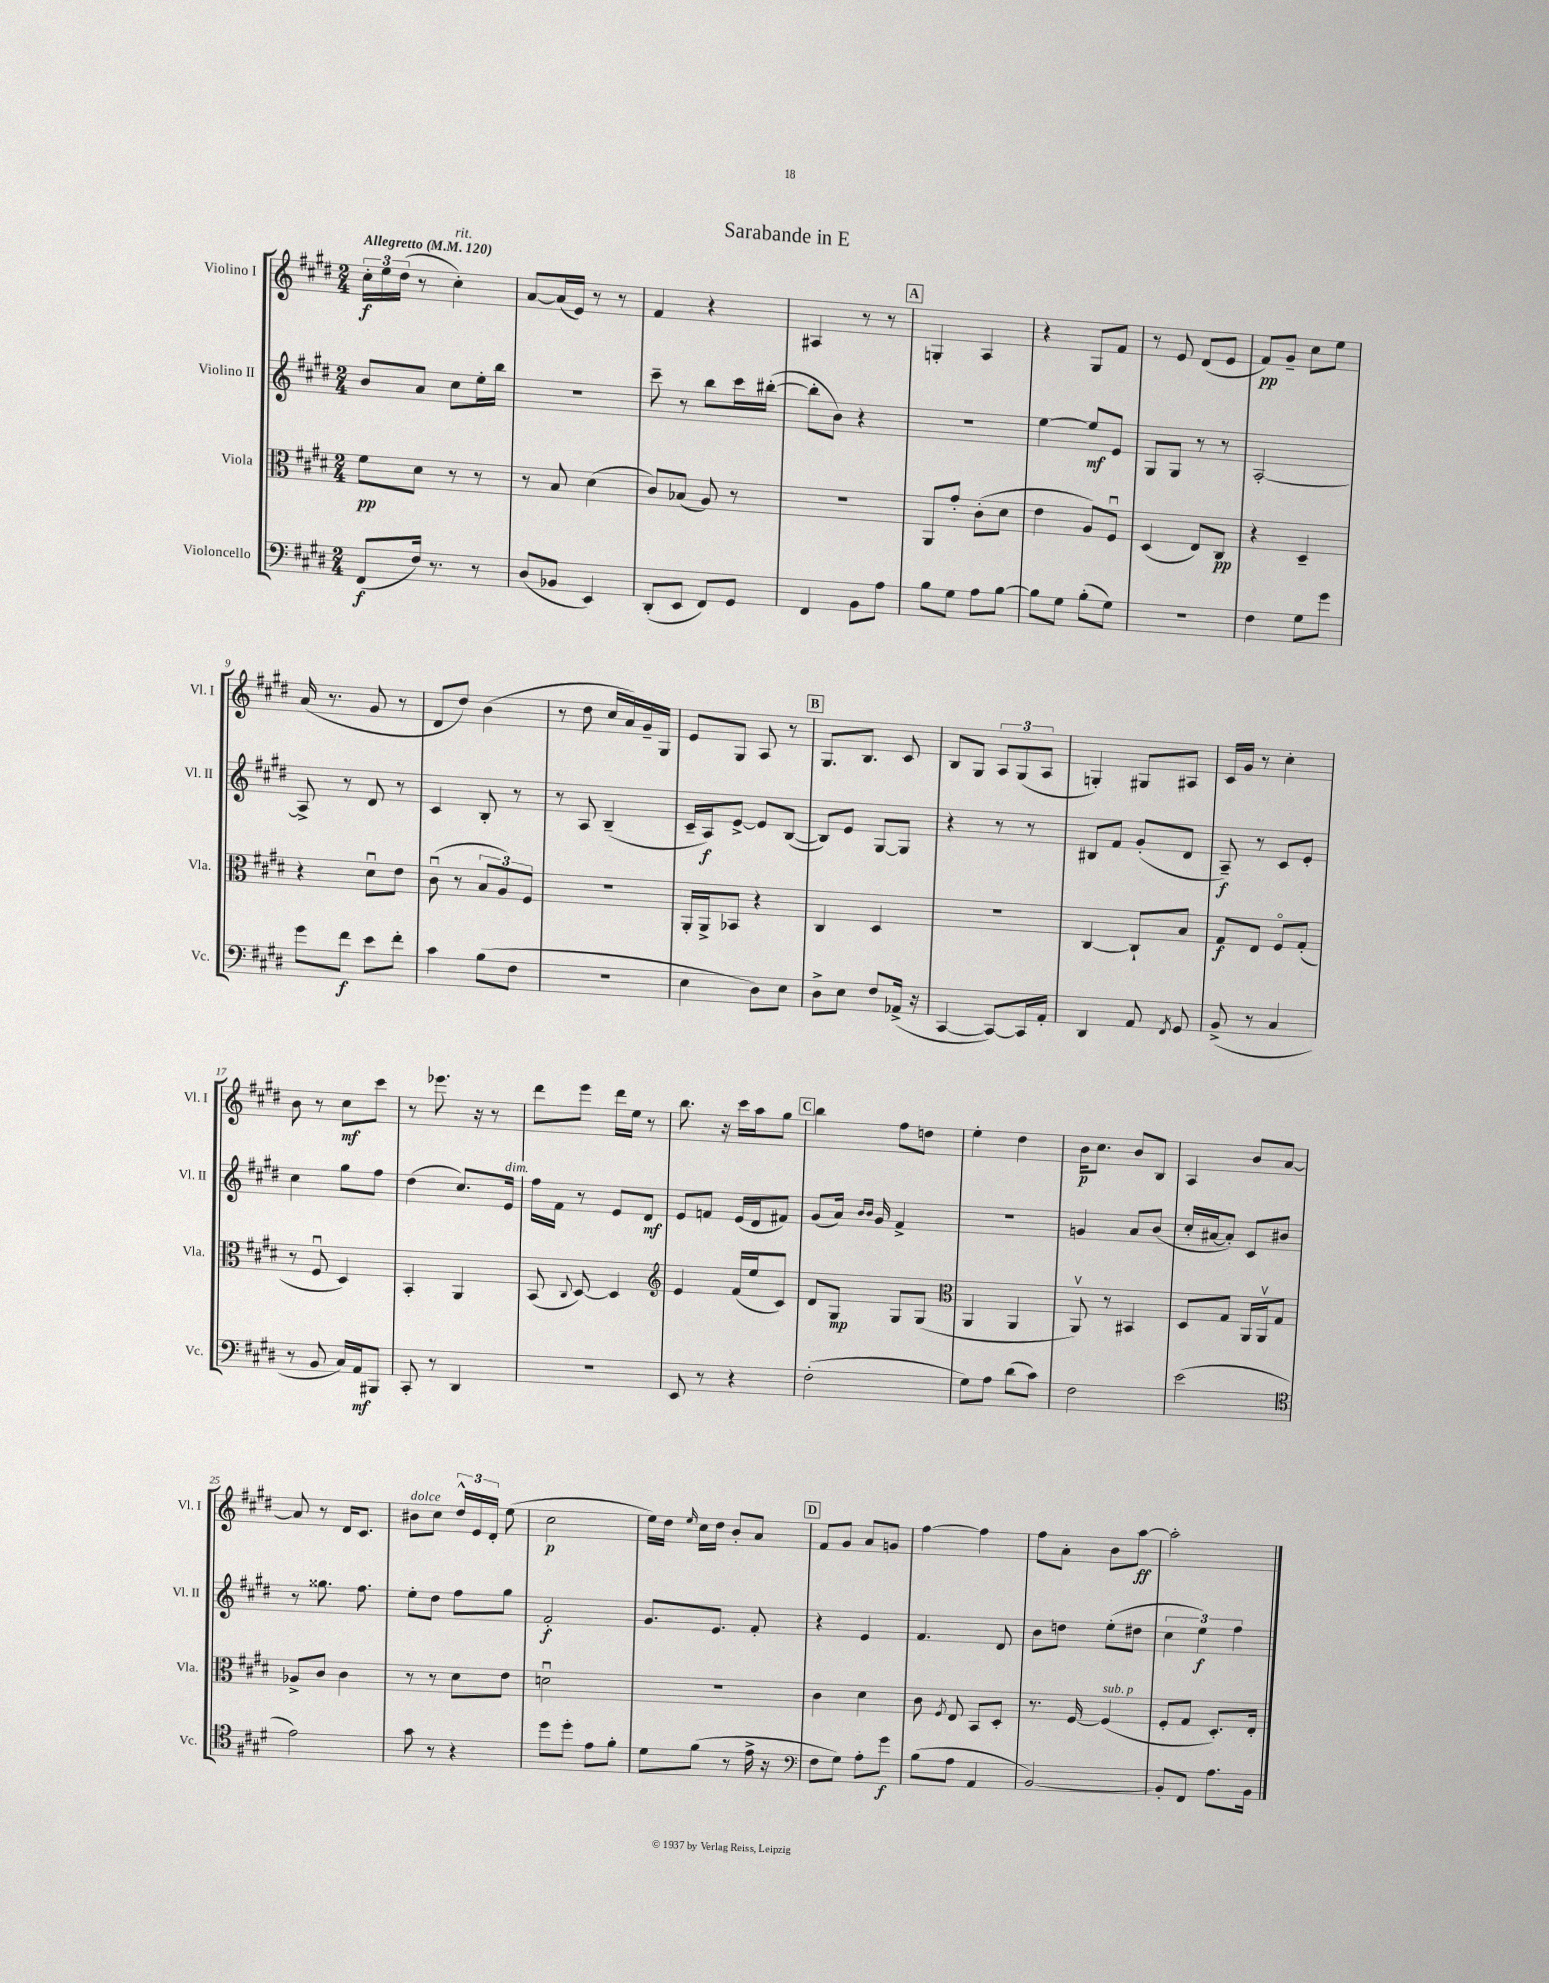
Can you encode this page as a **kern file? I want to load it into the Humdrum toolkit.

**kern	**dynam	**kern	**dynam	**kern	**dynam	**kern	**dynam
*part4	*part4	*part3	*part3	*part2	*part2	*part1	*part1
*staff4	*staff4	*staff3	*staff3	*staff2	*staff2	*staff1	*staff1
*I"Violoncello	*	*I"Viola	*	*I"Violino II	*	*I"Violino I	*
*I'Vc.	*	*I'Vla.	*	*I'Vl. II	*	*I'Vl. I	*
*clefF4	*	*clefC3	*	*clefG2	*	*clefG2	*
*k[f#c#g#d#]	*	*k[f#c#g#d#]	*	*k[f#c#g#d#]	*	*k[f#c#g#d#]	*
*M2/4	*	*M2/4	*	*M2/4	*	*M2/4	*
*MM120	*	*MM120	*	*MM120	*	*MM120	*
=1	=1	=1	=1	=1	=1	=1	=1
!	!	!	!	!	!	!LO:TX:a:B:t=Allegretto	!
(8FF#/L	f	8f#\L	pp	8b/L	.	24cc#'\LL	f
.	.	.	.	.	.	24ee\	.
.	.	.	.	.	.	(24dd#\JJ	.
16F#/Jk)	.	8d#\J	.	8a/J	.	8r	.
8.r	.	.	.	.	.	.	.
!	!	!	!	!	!	!LO:TX:a:i:t=rit.	!
.	.	8r	.	8cc#\L	.	4cc#'\)	.
8r	.	8r	.	16ee'\L	.	.	.
.	.	.	.	16bb\JJ	.	.	.
=2	=2	=2	=2	=2	=2	=2	=2
(8D#/L	.	8r	.	2r	.	[8a/L	.
8BB-X/J	.	8B/	.	.	.	(16a/L]	.
.	.	.	.	.	.	16e/JJ)	.
4EE/)	.	(4d#\	.	.	.	8r	.
.	.	.	.	.	.	8r	.
=3	=3	=3	=3	=3	=3	=3	=3
(8DD#'/L	.	8c#/L)	.	8ccc#~\	.	4f#/	.
8EE/J	.	(8B-X/J	.	8r	.	.	.
8FF#/L)	.	8A/)	.	8bb\L	.	4r	.
8GG#/J	.	8r	.	16ccc#\L	.	.	.
.	.	.	.	([16bb#X'\JJ	.	.	.
=4	=4	=4	=4	=4	=4	=4	=4
4FF#/	.	2r	.	8bb#'\L]	.	4A#X/	.
.	.	.	.	8b\J)	.	.	.
8BB\L	.	.	.	4r	.	8r	.
8A\J	.	.	.	.	.	8r	.
!!LO:REH:place=s1:t=A
=5	=5	=5	=5	=5	=5	=5	=5
8B\L	.	8AA/L	.	2r	.	4Gn'/	.
8G#\J	.	8g#'/J	.	.	.	.	.
8A\L	.	(8c#'\L	.	.	.	4A/	.
[8B\J	.	8d#\J	.	.	.	.	.
=6	=6	=6	=6	=6	=6	=6	=6
8B\L]	.	4e\	.	[4ee\	.	4r	.
8G#\J	.	.	.	.	.	.	.
(8B'\L	.	8A/L)	.	8ee/L]	mf	8G#/L	.
8G#\J)	.	8F#u/J	.	8e/J	.	8f#/J	.
=7	=7	=7	=7	=7	=7	=7	=7
2r	.	(4D#/	.	8G#/L	.	8r	.
.	.	.	.	8G#/J	.	8e/	.
.	.	8E/L)	.	8r	.	(8d#/L	.
.	.	8C#/J	pp	8r	.	8e/J	.
=8	=8	=8	=8	=8	=8	=8	=8
4F#\	.	4r	.	[2A'/	.	8f#/L)	pp
.	.	.	.	.	.	8g#~/J	.
8G#\L	.	4D#~/	.	.	.	8cc#\L	.
8g#\J	.	.	.	.	.	8ee\J	.
!!LO:LB:g=z
=9	=9	=9	=9	=9	=9	=9	=9
8g#\L	.	4r	.	8A^/]	.	(16a/	.
.	.	.	.	.	.	8.r	.
8f#\J	f	.	.	8r	.	.	.
8e\L	.	8d#u\L	.	8d#/	.	8g#/	.
8f#'\J	.	8e\J	.	8r	.	8r	.
=10	=10	=10	=10	=10	=10	=10	=10
4c#\	.	(8c#u\	.	4c#/	.	8d#/L	.
.	.	8r	.	.	.	8dd#/J)	.
(8B\L	.	12B/L	.	8B'/	.	(4b\	.
.	.	12A/)	.	.	.	.	.
8F#\J	.	.	.	8r	.	.	.
.	.	12F#/J	.	.	.	.	.
=11	=11	=11	=11	=11	=11	=11	=11
2r	.	2r	.	8r	.	8r	.
.	.	.	.	8A/	.	8dd#\	.
.	.	.	.	(4B~/	.	16cc#/LL	.
.	.	.	.	.	.	16a/)	.
.	.	.	.	.	.	16g#~/	.
.	.	.	.	.	.	16G#/JJ	.
=12	=12	=12	=12	=12	=12	=12	=12
4E\	.	16AA'/LL	.	16c#~/LL	.	8e/L	.
.	.	16AA^/J	.	16A/J)	f	.	.
.	.	8BB-X/J	.	[8e^/J	.	8G#/J	.
8D#\L)	.	4r	.	8e/L]	.	8A/	.
8E\J	.	.	.	([8B/J	.	8r	.
!!LO:REH:place=s1:t=B
=13	=13	=13	=13	=13	=13	=13	=13
8D#^\L	.	4C#/	.	8B/L])	.	8.G#/L	.
8E\J	.	.	.	8e/J	.	.	.
.	.	.	.	.	.	8.B/J	.
8F#/L	.	4D#/	.	[8G#/L	.	.	.
(16AA-X^/Jk	.	.	.	8G#/J]	.	8c#/	.
16r	.	.	.	.	.	.	.
=14	=14	=14	=14	=14	=14	=14	=14
[4CC#/	.	2r	.	4r	.	8B/L	.
.	.	.	.	.	.	8G#/J	.
8CC#/L_)	.	.	.	8r	.	12A/L	.
.	.	.	.	.	.	(12G#/	.
16CC#/L]	.	.	.	8r	.	.	.
.	.	.	.	.	.	12A/J	.
16AA'/JJ	.	.	.	.	.	.	.
=15	=15	=15	=15	=15	=15	=15	=15
4DD#/	.	[4C#/	.	8B#X/L	.	4Gn'/)	.
.	.	.	.	8f#/J	.	.	.
8AA/	.	8C#`/L]	.	(8g#'/L	.	8G#X/L	.
8qFF#/	.	.	.	.	.	.	.
8GG#/	.	8B/J	.	8d#/J	.	8A#X/J	.
=16	=16	=16	=16	=16	=16	=16	=16
(8BB^/	.	8G#/L	f	8A~/)	f	16c#/LL	.
.	.	.	.	.	.	16g#/JJ	.
8r	.	8E/J	.	8r	.	8r	.
4C#/	.	8F#/L	.	8c#/L	.	4cc#'\	.
.	.	(8G#'/J	.	8e'/J	.	.	.
!!LO:LB:g=z
=17	=17	=17	=17	=17	=17	=17	=17
8r	.	8r	.	4cc#\	.	8b\	.
8BB/	.	8F#u/	.	.	.	8r	.
16C#/LL)	.	4D#/)	.	8gg#\L	.	8cc#\L	mf
16AA/J	mf	.	.	.	.	.	.
8BBB#X/J	.	.	.	8ff#\J	.	8ccc#\J	.
=18	=18	=18	=18	=18	=18	=18	=18
8CC#'/	.	4BB'/	.	(4dd#\	.	8r	.
8r	.	.	.	.	.	8.eee-X\	.
4DD#/	.	4AA/	.	8.cc#/L)	.	.	.
.	.	.	.	.	.	16r	.
.	.	.	.	.	.	8r	.
!	!	!	!	!LO:TX:a:i:t=dim.	!	!	!
.	.	.	.	16e/Jk	.	.	.
=19	=19	=19	=19	=19	=19	=19	=19
2r	.	(8BB/	.	16ff#\LL	.	8ddd#\L	.
.	.	.	.	16f#\JJ	.	.	.
.	.	8qqC#/	.	.	.	.	.
.	.	[8D#/)	.	8r	.	8eee\J	.
.	.	4D#/]	.	8e/L	.	16ddd#\LL	.
.	.	.	.	.	.	16ee\JJ	.
.	.	.	.	8d#/J	mf	8r	.
=20	=20	=20	=20	=20	=20	=20	=20
*	*	*clefG2	*	*	*	*	*
8EE/	.	4e/	.	8e/L	.	8.bb\	.
8r	.	.	.	8fn/J	.	.	.
.	.	.	.	.	.	16r	.
4r	.	(16f#/LL	.	(16e/LL	.	16ccc#\LL	.
.	.	16ee/J	.	16d#/J	.	16aa\J	.
.	.	8c#/J)	.	8f#X/J)	.	8gg#\J	.
!!LO:REH:place=s1:t=C
=21	=21	=21	=21	=21	=21	=21	=21
(2F#'\	.	8d#/L	.	(8g#/L	.	4bb\	.
.	.	8G#/J	mp	16a/Jk)	.	.	.
.	.	.	.	16qqb/LL	.	.	.
.	.	.	.	16qqb/JJ	.	.	.
.	.	.	.	16g#/	.	.	.
.	.	8G#/L	.	4f#^/	.	8ff#\L	.
.	.	(8G#/J	.	.	.	8ddn\J	.
=22	=22	=22	=22	=22	=22	=22	=22
*	*	*clefC3	*	*	*	*	*
8G#\L)	.	4AA/	.	2r	.	4ee'\	.
8A\J	.	.	.	.	.	.	.
(8d#\L	.	4AA/	.	.	.	4dd#\	.
8c#\J)	.	.	.	.	.	.	.
=23	=23	=23	=23	=23	=23	=23	=23
2F#\	.	8AAv/)	.	4gn/	.	16b\KL	p
.	.	.	.	.	.	8.cc#\J	.
.	.	8r	.	.	.	.	.
.	.	4BB#X/	.	8a/L	.	8b/L	.
.	.	.	.	(8b/J	.	8B/J	.
=24	=24	=24	=24	=24	=24	=24	=24
(2e\	.	8D#/L	.	16cc#'/LL	.	4A/	.
.	.	.	.	[16a#X/J	.	.	.
.	.	8G#/J	.	8a#'/J])	.	.	.
.	.	16AA/LL	.	8c#/L	.	8b/L	.
.	.	16AAv/J	.	.	.	.	.
.	.	8G#/J	.	8b#X/J	.	[8a/J	.
!!LO:LB:g=z
=25	=25	=25	=25	=25	=25	=25	=25
*clefC4	*	*	*	*	*	*	*
2e\)	.	8A-X^/L	.	8r	.	8a/]	.
.	.	8c#/J	.	8.gg##X\	.	8r	.
.	.	4c#\	.	.	.	16d#/KL	.
.	.	.	.	8.ff#\	.	8.c#/J	.
=26	=26	=26	=26	=26	=26	=26	=26
!	!	!	!	!	!	!LO:TX:a:i:t=dolce	!
8g#\	.	8r	.	8ee'\L	.	8b#X\L	.
8r	.	8r	.	8dd#\J	.	8cc#\J	.
4r	.	8d#\L	.	8ff#\L	.	24dd#^^/LL	.
.	.	.	.	.	.	24e/	.
.	.	.	.	.	.	24d#'/JJ	.
.	.	8e\J	.	8gg#\J	.	(8ee\	.
=27	=27	=27	=27	=27	=27	=27	=27
8dd#\L	.	2dnu\	.	2f#'/	f	2cc#\	p
8dd#'\J	.	.	.	.	.	.	.
8e\L	.	.	.	.	.	.	.
8f#'\J	.	.	.	.	.	.	.
=28	=28	=28	=28	=28	=28	=28	=28
8d#\L	.	2r	.	8.g#/L	.	16ee\LL)	.
.	.	.	.	.	.	16dd#\JJ	.
.	.	.	.	.	.	16qqee/	.
(8f#\J	.	.	.	.	.	16cc#\LL	.
.	.	.	.	8.e/J	.	16dd#\JJ	.
8r	.	.	.	.	.	8b'/L	.
16e^\	.	.	.	8f#'/	.	8a/J	.
16r	.	.	.	.	.	.	.
!!LO:REH:place=s1:t=D
=29	=29	=29	=29	=29	=29	=29	=29
*clefF4	*	*	*	*	*	*	*
8F#\L	.	4c#\	.	4r	.	8f#/L	.
8G#\J)	.	.	.	.	.	8g#/J	.
8A'\L	.	4d#\	.	4e/	.	8a/L	.
8g#\J	f	.	.	.	.	8gn/J	.
=30	=30	=30	=30	=30	=30	=30	=30
(8B\L	.	8c#\	.	4.f#/	.	[4ff#\	.
.	.	8qF#/	.	.	.	.	.
8A\J	.	8E/	.	.	.	.	.
4AA/	.	8BB/L	.	.	.	4ff#\]	.
.	.	8D#'/J	.	8d#/	.	.	.
=31	=31	=31	=31	=31	=31	=31	=31
[2BB/)	.	8.r	.	8b\L	.	8ff#\L	.
.	.	.	.	8ddn\J	.	8a'\J	.
.	.	[16F#/	.	.	.	.	.
!	!	!LO:TX:a:i:t=sub. p	!	!	!	!	!
.	.	(4F#/]	.	(8ee'\L	.	8b\L	.
.	.	.	.	8dd#X\J	.	[8aa\J	ff
=32	=32	=32	=32	=32	=32	=32	=32
8BB'/L]	.	8F#'/L	.	6cc#\	.	2aa'\]	.
8FF#/J	.	8G#/J	.	.	.	.	.
.	.	.	.	6ee\)	f	.	.
8.A\L	.	8.D#'/L)	.	.	.	.	.
.	.	.	.	6ff#\	.	.	.
16BB\Jk	.	16E'/Jk	.	.	.	.	.
==	==	==	==	==	==	==	==
*-	*-	*-	*-	*-	*-	*-	*-
